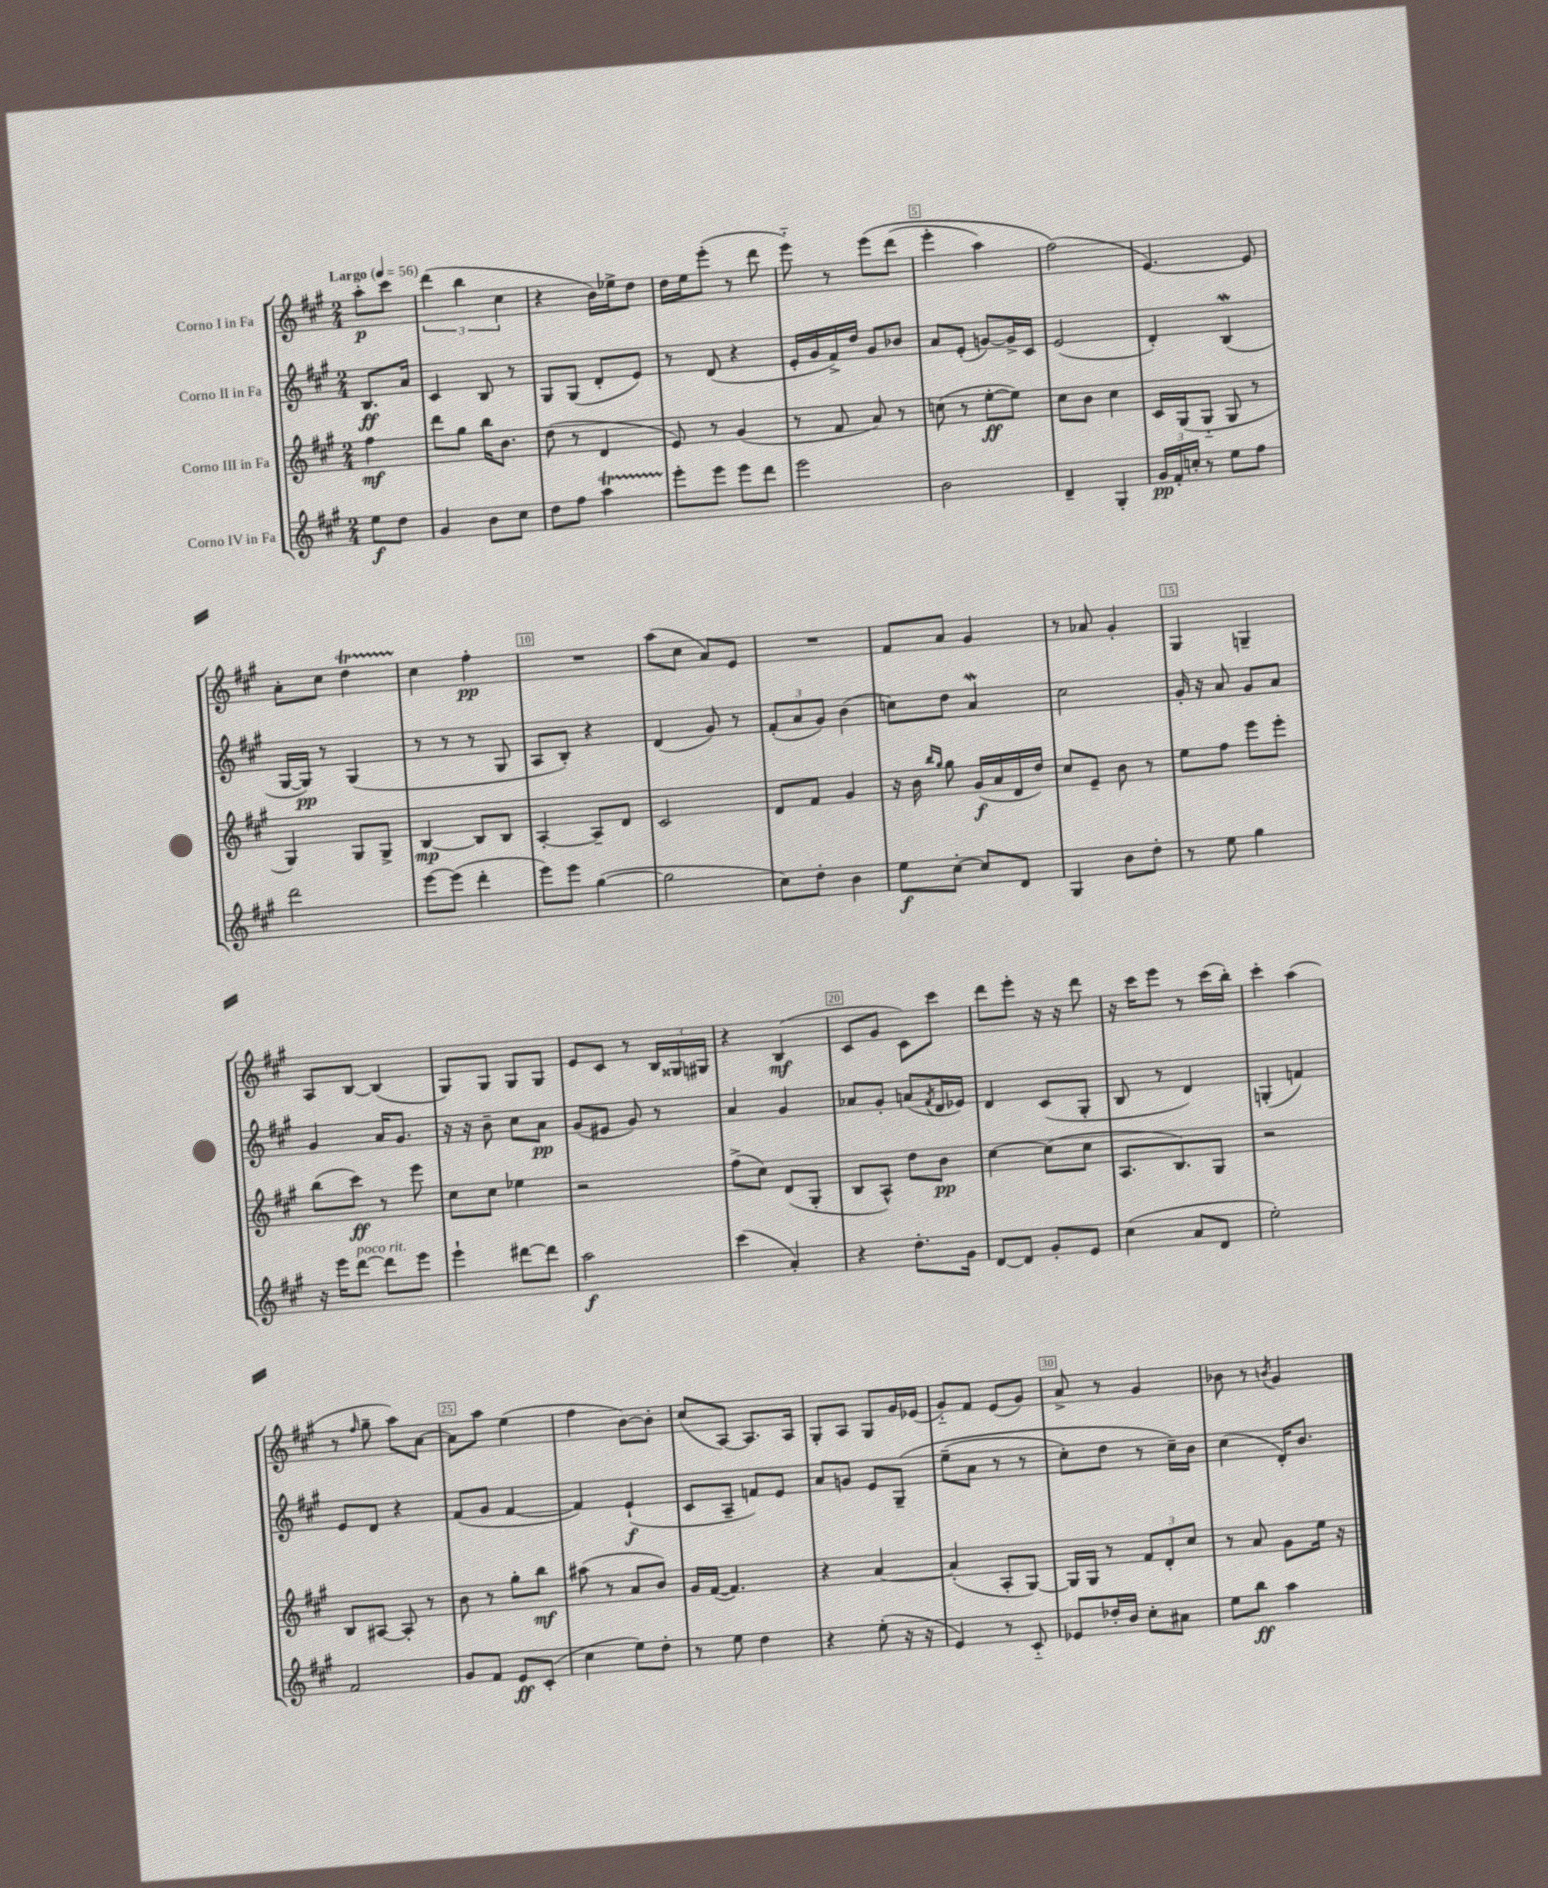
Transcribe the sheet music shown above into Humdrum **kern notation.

**kern	**dynam	**kern	**dynam	**kern	**dynam	**kern	**dynam
*part4	*part4	*part3	*part3	*part2	*part2	*part1	*part1
*staff4	*staff4	*staff3	*staff3	*staff2	*staff2	*staff1	*staff1
*I"Corno IV in Fa	*	*I"Corno III in Fa	*	*I"Corno II in Fa	*	*I"Corno I in Fa	*
*clefG2	*	*clefG2	*	*clefG2	*	*clefG2	*
*k[f#c#g#]	*	*k[f#c#g#]	*	*k[f#c#g#]	*	*k[f#c#g#]	*
*M2/4	*	*M2/4	*	*M2/4	*	*M2/4	*
*MM56	*	*MM56	*	*MM56	*	*MM56	*
=	=	=	=	=	=	=	=
!	!	!	!	!	!	!LO:TX:a:B:t=Largo	!
8ee\L	f	4ff#\	mf	8.B/L	ff	8aa'\L	p
8dd\J	.	.	.	.	.	8ccc#\J	.
.	.	.	.	16a/Jk	.	.	.
=1	=1	=1	=1	=1	=1	=1	=1
4g#/	.	8ddd\L	.	4c#/	.	(6ddd\	.
.	.	8gg#\J	.	.	.	.	.
.	.	.	.	.	.	6bb\	.
8b\L	.	16bb\KL	.	8B/	.	.	.
.	.	8.b\J	.	.	.	.	.
.	.	.	.	.	.	6cc#\	.
8cc#\J	.	.	.	8r	.	.	.
=2	=2	=2	=2	=2	=2	=2	=2
8dd\L	.	(8dd\	.	8G#/L	.	4r	.
8ff#\J	.	8r	.	(8G#/J	.	.	.
4aaT\	.	4d/	.	8d'/L	.	16b\LL)	.
.	.	.	.	.	.	16ee-X^\J	.
.	.	.	.	8e/J)	.	8dd\J	.
=3	=3	=3	=3	=3	=3	=3	=3
8eee'\L	.	8e/)	.	8r	.	16dd\LL	.
.	.	.	.	.	.	16ee\J	.
8eee\J	.	8r	.	(8d/	.	(8eee'\J	.
8eee\L	.	(4g#/	.	4r	.	8r	.
8ddd\J	.	.	.	.	.	8ddd\	.
=4	=4	=4	=4	=4	=4	=4	=4
2eee\	.	8r	.	16e'/LL	.	8eee\)	.
.	.	.	.	16g#/	.	.	.
.	.	8f#/	.	16f#^/)	.	8r	.
.	.	.	.	16dd/JJ	.	.	.
.	.	8a/)	.	8g#/L	.	(8eee\L	.
.	.	8r	.	8b-X/J	.	(8ddd\J	.
=5	=5	=5	=5	=5	=5	=5	=5
2b\	.	(8ccn\	.	8a/L	.	4eee'\	.
.	.	8r	.	(8e'/J	.	.	.
.	.	[8ee'\L	ff	[8gn/L)	.	4aa\)	.
.	.	8ee\J])	.	16g^/L]	.	.	.
.	.	.	.	16c#/JJ	.	.	.
=6	=6	=6	=6	=6	=6	=6	=6
4d~/	.	8cc#\L	.	(2e/	.	(2ff#\)	.
.	.	8b\J	.	.	.	.	.
4G#'/	.	4cc#\	.	.	.	.	.
=7	=7	=7	=7	=7	=7	=7	=7
24g#/LL	pp	16c#/LL	.	4d'/)	.	[4.e/)	.
24f#'/	.	.	.	.	.	.	.
.	.	(16G#/J	.	.	.	.	.
24ccn'/JJ	.	.	.	.	.	.	.
8r	.	8G#/J	.	.	.	.	.
8ee\L	.	8G#/	.	(4BW/	.	.	.
8ff#\J	.	8r	.	.	.	8e/]	.
!!LO:LB:g=z
=8	=8	=8	=8	=8	=8	=8	=8
2ddd\	.	4G#/)	.	[16G#/LL	.	8a'\L	.
.	.	.	.	16G#/JJ])	pp	.	.
.	.	.	.	8r	.	8cc#\J	.
.	.	8G#/L	.	(4G#/	.	4ddT\	.
.	.	8G#^/J	.	.	.	.	.
=9	=9	=9	=9	=9	=9	=9	=9
[8eee\L	.	[4B/	mp	8r	.	4cc#\	.
(8eee\J]	.	.	.	8r	.	.	.
4ddd'\	.	8B/L]	.	8r	.	4ff#'\	pp
.	.	8B/J	.	8G#/	.	.	.
=10	=10	=10	=10	=10	=10	=10	=10
8eee\L)	.	[4A'/	.	8A/L	.	2r	.
8eee\J	.	.	.	8B'/J)	.	.	.
([4gg#\	.	8A~/L]	.	4r	.	.	.
.	.	8d/J	.	.	.	.	.
=11	=11	=11	=11	=11	=11	=11	=11
2gg#\]	.	2c#/	.	(4d/	.	(8aa\L	.
.	.	.	.	.	.	8cc#\J	.
.	.	.	.	8g#/)	.	8a/L)	.
.	.	.	.	8r	.	8e/J	.
=12	=12	=12	=12	=12	=12	=12	=12
8cc#\L)	.	8d/L	.	(12f#'/L	.	2r	.
.	.	.	.	12a/	.	.	.
8dd'\J	.	8f#/J	.	.	.	.	.
.	.	.	.	12g#/J)	.	.	.
4b\	.	4g#/	.	(4b\	.	.	.
=13	=13	=13	=13	=13	=13	=13	=13
8ee\L	f	16r	.	8ccn\L)	.	8f#/L	.
.	.	16b\	.	.	.	.	.
.	.	16qqbb/LL	.	.	.	.	.
.	.	16qqgg#/JJ	.	.	.	.	.
[8cc#'\J	.	8gg#\	.	8dd\J	.	8a/J	.
8cc#/L]	.	(16g#/LL	f	4aw/	.	4g#/	.
.	.	16a/	.	.	.	.	.
8d/J	.	16d/	.	.	.	.	.
.	.	16dd/JJ)	.	.	.	.	.
=14	=14	=14	=14	=14	=14	=14	=14
4G#/	.	8cc#/L	.	2cc#\	.	8r	.
.	.	8e~/J	.	.	.	8a-X/	.
8b\L	.	8b\	.	.	.	4g#'/	.
8dd'\J	.	8r	.	.	.	.	.
=15	=15	=15	=15	=15	=15	=15	=15
8r	.	8ee\L	.	16g#'/	.	4G#/	.
.	.	.	.	16r	.	.	.
8ee\	.	8ff#\J	.	8a/	.	.	.
4gg#\	.	8eee\L	.	8g#/L	.	4Gn~/	.
.	.	8eee'\J	.	8a/J	.	.	.
!!LO:LB:g=z
=16	=16	=16	=16	=16	=16	=16	=16
16r	.	(8bb\L	.	4g#/	.	8A/L	.
16eee\KL	.	.	.	.	.	.	.
!LO:TX:a:i:t=poco rit.	!	!	!	!	!	!	!
[8ddd\J	.	8ccc#\J)	ff	.	.	[8B/J	.
8ddd\L]	.	8r	.	16a/KL	.	(4B/]	.
.	.	.	.	8.g#/J	.	.	.
8eee\J	.	8eee\	.	.	.	.	.
=17	=17	=17	=17	=17	=17	=17	=17
4eee`\	.	8cc#\L	.	16r	.	8G#/L)	.
.	.	.	.	16r	.	.	.
.	.	8cc#\J	.	8b~\	.	8G#/J	.
[8ddd#X\L	.	4ee-X\	.	8cc#\L	.	8G#/L	.
8ddd#\J]	.	.	.	8a\J	pp	8G#/J	.
=18	=18	=18	=18	=18	=18	=18	=18
2aa\	f	2r	.	(8g#/L	.	8e/L	.
.	.	.	.	8e#X/J	.	8c#/J	.
.	.	.	.	8g#/)	.	8r	.
.	.	.	.	8r	.	24B/LL	.
.	.	.	.	.	.	24G##X/	.
.	.	.	.	.	.	24G#X/JJ	.
=19	=19	=19	=19	=19	=19	=19	=19
(4ccc#\	.	(8ff#^\L	.	4a/	.	4r	.
.	.	8cc#\J)	.	.	.	.	.
4a'/)	.	(8d/L	.	4g#/	.	(4B/	mf
.	.	8G#'/J	.	.	.	.	.
=20	=20	=20	=20	=20	=20	=20	=20
4r	.	8B/L	.	8a-X/L	.	8c#/L	.
.	.	8A^^/J)	.	8g#'/J	.	8g#/J	.
8.dd'\L	.	8dd\L	.	(8an/L	.	8c#\L)	.
.	.	.	.	8qf#/	.	.	.
.	.	8b\J	pp	16d/L	.	8ccc#\J	.
16g#\Jk	.	.	.	16e-X/JJ)	.	.	.
=21	=21	=21	=21	=21	=21	=21	=21
[8d/L	.	[4cc#\	.	4d/	.	8ddd\L	.
8d/J]	.	.	.	.	.	8eee'\J	.
8g#'/L	.	(8cc#\L]	.	(8c#/L	.	16r	.
.	.	.	.	.	.	16r	.
8e/J	.	8cc#\J	.	8G#'/J	.	8ddd\	.
=22	=22	=22	=22	=22	=22	=22	=22
(4cc#\	.	8.A/L	.	8B/	.	16r	.
.	.	.	.	.	.	16ccc#\KL	.
.	.	.	.	8r	.	8eee\J	.
.	.	8.B/)	.	.	.	.	.
8a/L	.	.	.	4d/)	.	8r	.
8d/J	.	8G#/J	.	.	.	(16ccc#\LL	.
.	.	.	.	.	.	16bb'\JJ)	.
=23	=23	=23	=23	=23	=23	=23	=23
2ee'\)	.	2r	.	(4Gn'/	.	4ccc#'\	.
.	.	.	.	4fn/)	.	(4aa\	.
!!LO:LB:g=z
=24	=24	=24	=24	=24	=24	=24	=24
2f#/	.	8B/L	.	8e/L	.	8r	.
.	.	.	.	.	.	16qqff#/	.
.	.	[8A#X/J	.	8d/J	.	8gg#~\	.
.	.	8A#'/]	.	4r	.	8aa\L)	.
.	.	8r	.	.	.	[8a\J	.
=25	=25	=25	=25	=25	=25	=25	=25
8g#/L	.	8b\	.	(8f#/L	.	8a\L]	.
8f#/J	.	8r	.	8g#/J	.	8aa\J	.
8e/L	ff	8gg#'\L	.	[4f#/	.	(4ee\	.
(8c#'/J	.	8bb\J	mf	.	.	.	.
=26	=26	=26	=26	=26	=26	=26	=26
4cc#\	.	(8aa#X\	.	4f#/])	.	4ff#\	.
.	.	8r	.	.	.	.	.
8ee\L)	.	8a/L	.	(4e`/	f	[8b\L)	.
8dd'\J	.	8b/J)	.	.	.	8b'\J]	.
=27	=27	=27	=27	=27	=27	=27	=27
8r	.	16g#/LL	.	8c#/L	.	(8cc#/L	.
.	.	([16f#/JJ	.	.	.	.	.
8ee\	.	4.f#/])	.	8A~/J	.	[8A/J)	.
4dd\	.	.	.	8fn/L)	.	8.A/L]	.
.	.	.	.	8e/J	.	.	.
.	.	.	.	.	.	16A/Jk	.
=28	=28	=28	=28	=28	=28	=28	=28
4r	.	4r	.	8a/L	.	8G#'/L	.
.	.	.	.	8gn/J	.	8A/J	.
(8ee'\	.	[4a/	.	8e/L	.	8G#/L	.
16r	.	.	.	(8G#~/J	.	16g#/L	.
16r	.	.	.	.	.	(16e-X/JJ	.
=29	=29	=29	=29	=29	=29	=29	=29
4e/)	.	(4a'/]	.	(8ee~\L	.	8g#/L)	.
.	.	.	.	8a\J	.	8f#/J	.
8r	.	8A'/L	.	8r	.	(8e/L	.
8c#/	.	[8G#/J)	.	8r	.	8g#/J)	.
=30	=30	=30	=30	=30	=30	=30	=30
8e-X/L	.	16G#/LL]	.	8cc#'\L)	.	8a^/	.
.	.	16G#/JJ	.	.	.	.	.
16dd-X'/L	.	8r	.	8dd\J	.	8r	.
16b/JJ	.	.	.	.	.	.	.
8cc#'\L	.	12f#/L	.	8r	.	4g#/	.
.	.	12d'/	.	.	.	.	.
8a#X\J	.	.	.	16cc#~\LL)	.	.	.
.	.	12cc#/J	.	.	.	.	.
.	.	.	.	16b\JJ	.	.	.
=31	=31	=31	=31	=31	=31	=31	=31
8ee\L	.	8r	.	(4cc#\	.	8b-X\	.
8bb\J	ff	8a/	.	.	.	8r	.
.	.	.	.	.	.	8qbn/	.
4aa\	.	8g#\L	.	16d'/KL)	.	4g#/	.
.	.	.	.	8.b/J	.	.	.
.	.	16ee\Jk	.	.	.	.	.
.	.	16r	.	.	.	.	.
==	==	==	==	==	==	==	==
*-	*-	*-	*-	*-	*-	*-	*-
